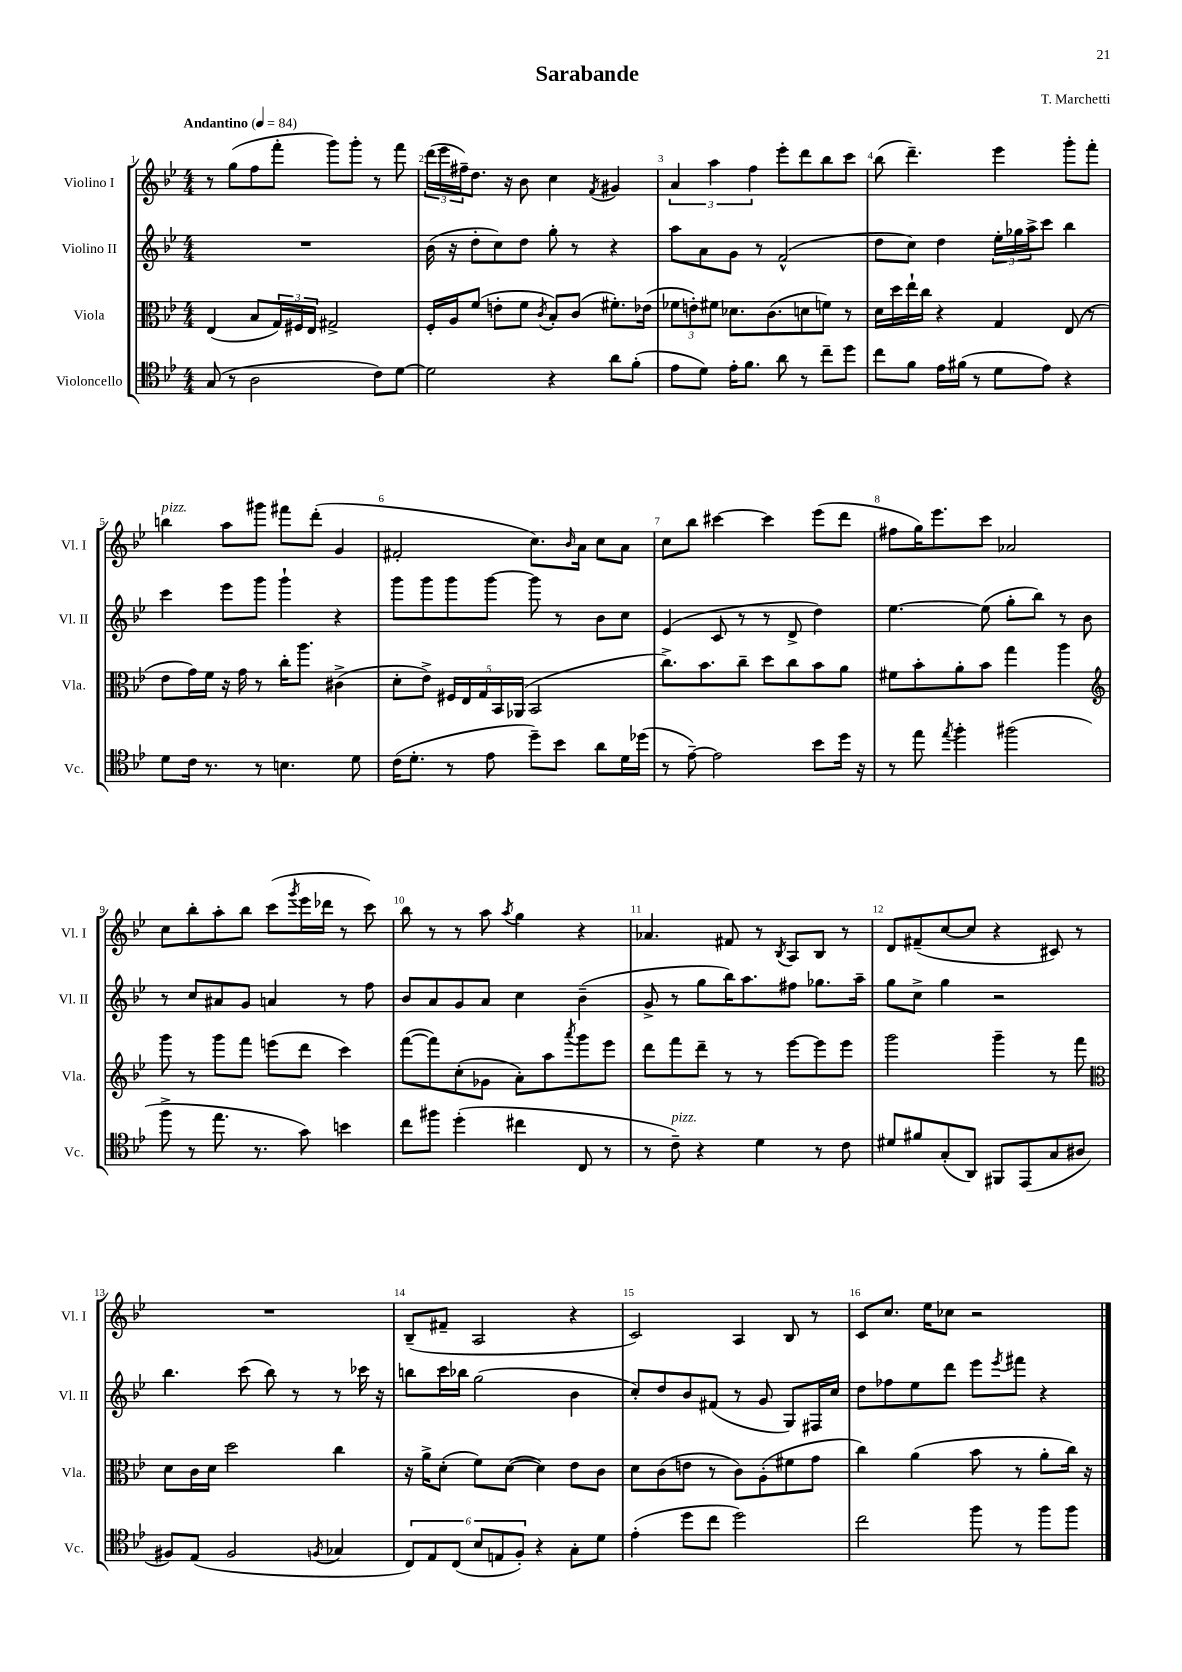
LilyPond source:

\header { title = "Sarabande" composer = "T. Marchetti" }
<<
\new StaffGroup <<
\new Staff = "s0" \with { instrumentName = "Violino I" shortInstrumentName = "Vl. I" } {
    \clef treble \key bes \major \numericTimeSignature \time 4/4 \tempo "Andantino" 4 = 84
    r8 g''8( f''8 f'''8-. g'''8) g'''8-. r8 f'''8 |
    \tuplet 3/2 { d'''16( ees'''16 fis''16--) } d''8. r16 bes'8 c''4 \acciaccatura { f'8 } gis'4 |
    \tuplet 3/2 { a'4 a''4 f''4 } ees'''8-. d'''8 bes''8 c'''8 |
    bes''8( d'''4.--) ees'''4 g'''8-. f'''8-. |
    b''4^\markup { \italic "pizz." } a''8 gis'''8 fis'''8 d'''8-.( g'4 |
    fis'2-. c''8.) \grace { bes'16 } a'16 c''8 a'8 |
    c''8 bes''8 cis'''4~ cis'''4 ees'''8( d'''8 |
    fis''8 g''16) ees'''8. c'''8 aes'2 |
    c''8 bes''8-. a''8-. bes''8 c'''8( \acciaccatura { g'''8 } ees'''16 des'''16 r8 c'''8) |
    bes''8 r8 r8 a''8 \acciaccatura { a''8 } g''4 r4 |
    aes'4. fis'8 r8 \acciaccatura { bes8 } a8 bes8 r8 |
    d'8 fis'8--( c''8~ c''8 r4 cis'8) r8 |
    R1 |
    bes8--( fis'8-- a2 r4 |
    c'2) a4 bes8 r8 |
    c'8 c''8. ees''16 ces''8 r2 \bar "|." |
}
\new Staff = "s1" \with { instrumentName = "Violino II" shortInstrumentName = "Vl. II" } {
    \clef treble \key bes \major \numericTimeSignature \time 4/4
    R1 |
    bes'16( r16 d''8-. c''8) d''8 g''8-. r8 r4 |
    a''8 a'8 g'8 r8 f'2-^( |
    d''8 c''8) d''4 \tuplet 3/2 { ees''16-. ges''16 a''16-> } c'''8 bes''4 |
    c'''4 ees'''8 g'''8 g'''4-! r4 |
    g'''8 g'''8 g'''8 g'''8~ g'''8 r8 bes'8 c''8 |
    ees'4( c'8 r8 r8 d'8-> d''4) |
    ees''4.~ ees''8( g''8-. bes''8) r8 bes'8 |
    r8 c''8 ais'8 g'8 a'4 r8 f''8 |
    bes'8 a'8 g'8 a'8 c''4 bes'4--( |
    g'8-> r8 g''8 bes''16) a''8. fis''8 ges''8. a''16-- |
    g''8 c''8-> g''4 r2 |
    bes''4. c'''8( bes''8) r8 r8 ces'''16 r16 |
    b''8 c'''16 bes''16 g''2( bes'4 |
    c''8-.) d''8 bes'8 fis'8( r8 g'8 g8) fis16 c''16 |
    d''8 fes''8 ees''8 d'''8 ees'''8 \acciaccatura { ees'''8 } fis'''8 r4 \bar "|." |
}
\new Staff = "s2" \with { instrumentName = "Viola" shortInstrumentName = "Vla." } {
    \clef alto \key bes \major \numericTimeSignature \time 4/4
    ees4( bes8 \tuplet 3/2 { g16) fis16 ees16 } gis2-> |
    f16-. a16 f'8( e'8-. f'8 \acciaccatura { c'8 } bes8-.) c'8( fis'8.-.) ees'16( |
    \tuplet 3/2 { fes'8 e'8-.) fis'8 } des'8. c'8.( d'8 f'8) r8 |
    d'16 d''16 ees''16-! c''16 r4 g4 ees8( r8 |
    ees'8 g'16) f'16 r16 g'16 r8 c''16-. a''8. cis'4->( |
    d'8-. ees'8->) \tuplet 5/4 { fis16 ees16 g16 bes,16 aes,16( } bes,2 |
    c''8.->) bes'8. c''8-- d''8 c''8 bes'8 a'8 |
    fis'8 bes'8-. a'8-. bes'8 g''4 a''4 |
    \clef treble g'''8 r8 g'''8 f'''8 e'''8( d'''8 c'''4) |
    f'''8~( f'''8) c''8-.( ges'8 a'8-.) a''8 \acciaccatura { a'''8 } g'''8 ees'''8 |
    d'''8 f'''8 d'''8-- r8 r8 ees'''8~ ees'''8 ees'''8 |
    g'''2 g'''4-- r8 f'''8 |
    \clef alto d'8 c'16 d'16 d''2 c''4 |
    r16 a'16-> d'8-.( f'8) d'8~( d'4) ees'8 c'8 |
    d'8 c'8( e'8 r8 c'8) a8-.( fis'8 g'8 |
    c''4) a'4( bes'8 r8 a'8-. c''16) r16 \bar "|." |
}
\new Staff = "s3" \with { instrumentName = "Violoncello" shortInstrumentName = "Vc." } {
    \clef tenor \key bes \major \numericTimeSignature \time 4/4
    g8( r8 a2 c'8) d'8~ |
    d'2 r4 a'8 f'8-.( |
    ees'8 d'8) ees'16-. f'8. a'8 r8 c''8-- d''8 |
    c''8 f'8 ees'16 fis'16( r8 d'8 ees'8) r4 |
    d'8 c'16 r8. r8 b4. d'8 |
    c'16( d'8.-. r8 ees'8 d''8--) bes'8 a'8 d'16 des''16( |
    r8 ees'8~--) ees'2 bes'8 d''16 r16 |
    r8 ees''8 \acciaccatura { ees''8 } f''4-. fis''2( |
    f''8-> r8 ees''8. r8. g'8) b'4 |
    c''8 fis''8 d''4-.( cis''4 c8 r8 |
    r8 c'8--^\markup { \italic "pizz." }) r4 d'4 r8 c'8 |
    dis'8 fis'8 g8-.( a,8) fis,8 ees,8( g8 ais8 |
    fis8) ees8( fis2 \acciaccatura { f8 } ges4 |
    \tuplet 6/4 { c8) ees8 c8( bes8 e8 f8-.) } r4 g8-. d'8 |
    ees'4-.( d''8 c''8 d''2) |
    c''2 f''8 r8 f''8 f''8 \bar "|." |
}
>>
>>
\layout { \context { \Score \override BarNumber.break-visibility = ##(#f #t #t) barNumberVisibility = #all-bar-numbers-visible } }
